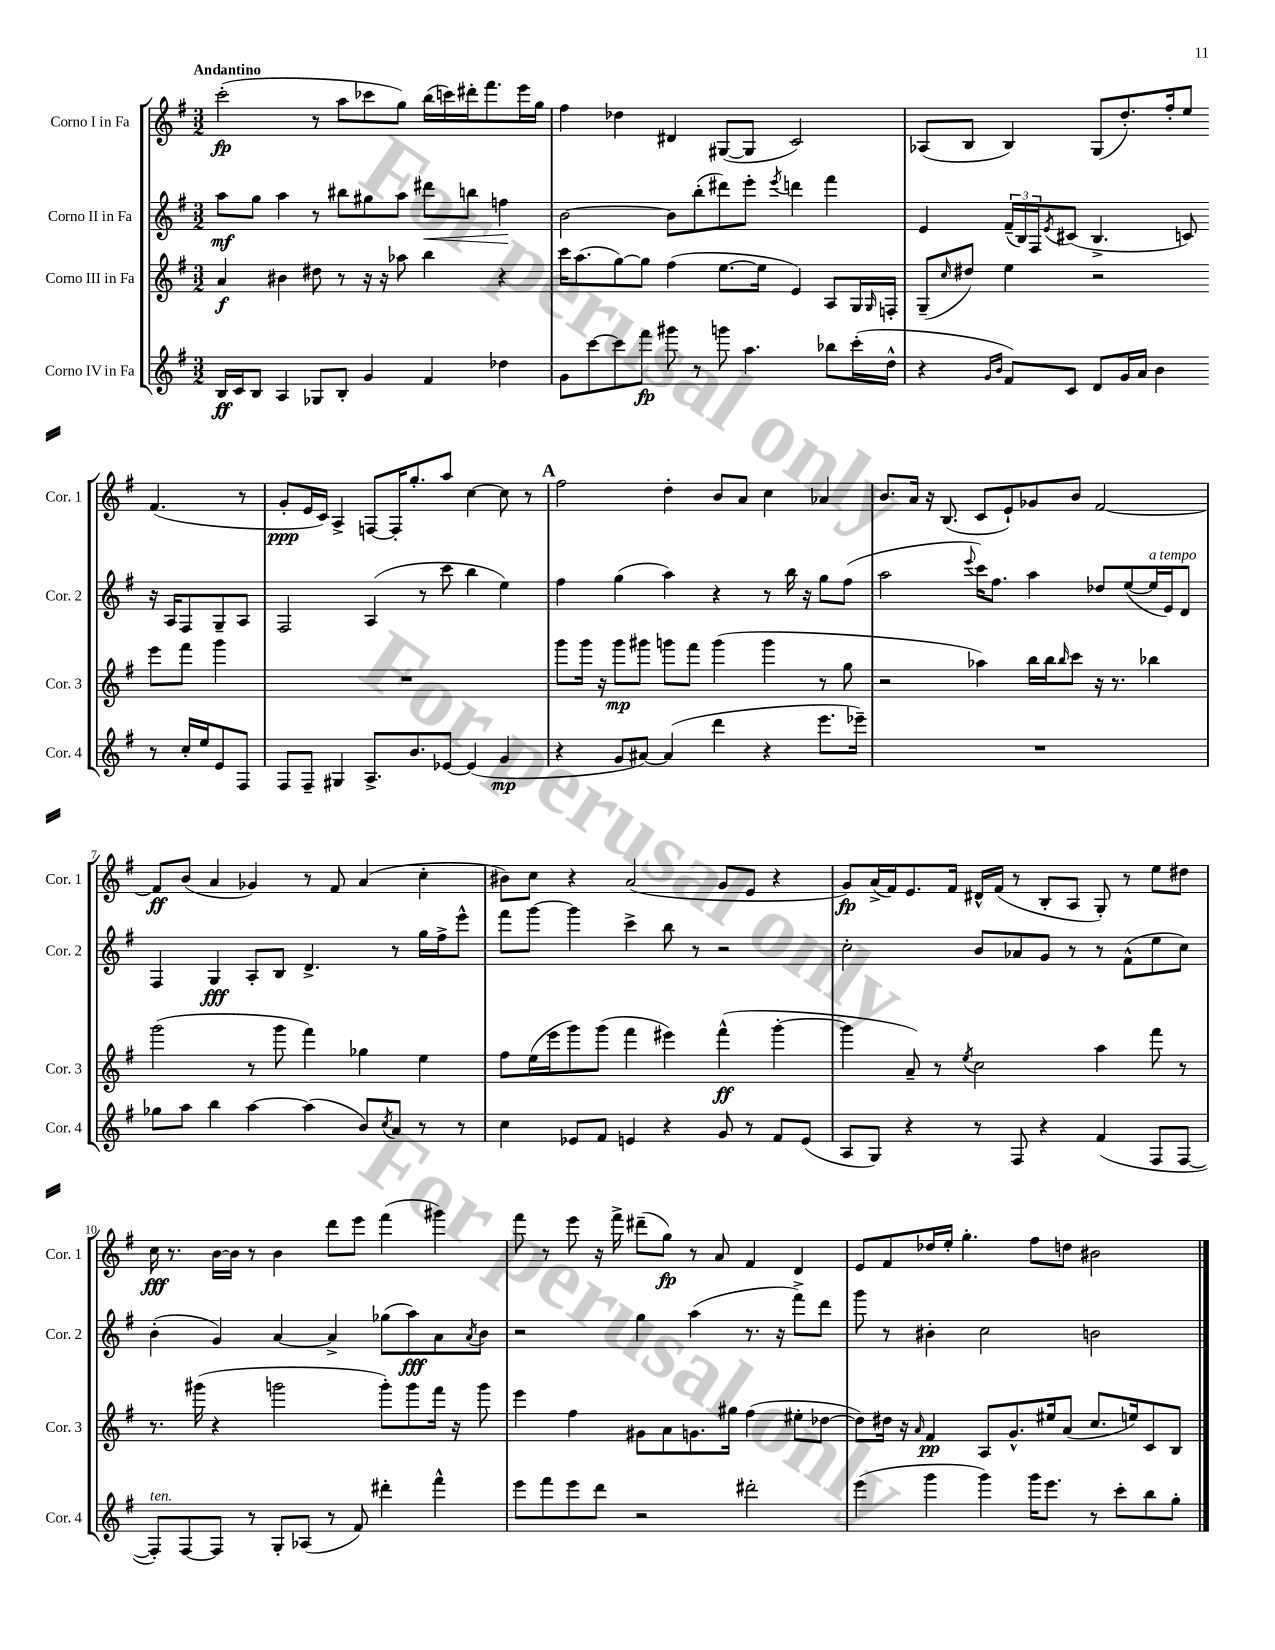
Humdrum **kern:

**kern	**kern	**kern	**kern
*staff4	*staff3	*staff2	*staff1
*clefG2	*clefG2	*clefG2	*clefG2
*k[f#]	*k[f#]	*k[f#]	*k[f#]
*M3/2	*M3/2	*M3/2	*M3/2
16B/LL	4a/	8aa\L	(2ccc'\
16c/J	.	.	.
8B/J	.	8gg\J	.
4A/	4b#\	4aa\	.
8G-/L	8dd#\	8r	8r
8B'/J	8r	8bb#\L	8aa\L
4g/	16r	8gg#\	8ccc-\
.	16r	.	.
.	8aa-\	8aa\J	8gg\J)
4f#/	4bb\	8ddd#\L	(16bb\LL
.	.	.	16ccc\)
.	.	8bb\J	16ddd#'\J
.	.	.	8.fff#\
4dd-\	4r	4ff\	.
.	.	.	16eee\L
.	.	.	16gg\JJ
=	=	=	=
8g\L	16ccc\LK	[2b\	4ff#\
.	(8.aa\	.	.
[8ccc\	.	.	.
8ccc\]	[8gg\)	.	4dd-\
8fff#\J	8gg\]J	.	.
8ggg#\	(4ff#\	8b\]L	4d#/
8r	.	(8bb'\	.
8ggg\	[8.ee\L	8ddd#\)	([8G#/L
4.aa\	.	8eee'\J	8G#/]J
.	16ee\]Jk	.	.
.	.	8qeee/	.
.	4e/)	4ddd\	2c/)
8bb-\L	8A/L	4fff#\	.
(16ccc'\L	16G/L	.	.
.	16qqG/	.	.
16dd^^\JJ	16F'/JJ	.	.
=	=	=	=
4r	(8G~/L	4e/	(8A-/L
.	16qqcc/	.	.
.	8dd#/J)	.	8B/J
16qqg/LL	.	.	.
16qqb/JJ	.	.	.
8f#/L)	4ee\	(24f#~/LL	4B/)
.	.	24B/)	.
.	.	24F#/J	.
.	.	8qe/	.
8c/J	.	(8c#/J	.
8d/L	2r	4.B^/	(8G/L
16g/L	.	.	8.dd'/)
16a/JJ	.	.	.
4b\	.	.	.
.	.	.	16ff#'/k
.	.	8c/)	8ee/J
8r	8eee\L	16r	(4.f#/
.	.	16A/LK	.
16cc'/LL	8fff#\J	8F#/	.
16ee/J	.	.	.
8e/	4ggg\	8G~/	.
8F#/J	.	8A/J	8r
=	=	=	=
8F#/L	1.r	2F#/	8g'/L
8F#~/J	.	.	16e/L
.	.	.	16c/JJ)
4G#/	.	.	4A^/
8.A^/L	.	(4A/	[8F/L
.	.	.	16F'/]K
8.b/	.	.	8.gg'/
.	.	8r	.
[8e-/J	.	8ccc\	8aa/J
(4e-/]	.	4bb\	[4cc\
4g/	.	4ee\)	8cc\]
.	.	.	8r
=	=	=	=
4r	8ggg\L	4ff#\	2ff#\
.	16ggg\Jk	.	.
.	16r	.	.
8g/L	8ggg\L	(4gg\	.
[8a#/J)	8ggg#\J	.	.
(4a#/]	8ggg\L	4aa\)	4dd'\
.	8fff#\J	.	.
4ddd\	(4ggg\	4r	8b/L
.	.	.	8a/J
4r	4ggg\	8r	4cc\
.	.	16bb\	.
.	.	16r	.
8.eee\L	8r	8gg\L	4a-/
.	8gg\	(8ff#\J	.
16eee-~\Jk)	.	.	.
=	=	=	=
1.r	2r	2aa\	8.b/L
.	.	.	16a/Jk
.	.	.	16r
.	.	.	(8.B/
.	.	8qqeee/	.
.	4aa-\)	16ccc\LK)	8c/L
.	.	8.ff#\J	.
.	.	.	8e`/)
.	16bb\LL	4aa\	8g-/
.	16bb\J	.	.
.	16qqbb/	.	.
.	8ccc\J	.	8b/J
.	16r	8dd-/L	[2f#/
.	8.r	.	.
.	.	([8ee/	.
.	4bb-\	16ee/]L	.
.	.	16e/J)	.
.	.	8d/J	.
=	=	=	=
8gg-\L	(2ggg\	4F#/	8f#/]L
8aa\J	.	.	(8b/J
4bb\	.	4G/	4a/
[4aa\	8r	8A'/L	4g-/)
.	8ggg\	8B/J	.
(4aa\]	4fff#\)	4.d^/	8r
.	.	.	8f#/
8b/L)	4gg-\	.	(4a/
8qcc/	.	.	.
8a/J	.	8r	.
8r	4ee\	16gg\LL	4cc'\
.	.	16ff#^\J	.
8r	.	8eee^^\J	.
=	=	=	=
4cc\	8ff#\L	8fff#\L	8b#\L)
.	(16ee\L	[8ggg\J	8cc\J
.	16eee\J	.	.
8e-/L	8ggg\)	4ggg\]	4r
8f#/J	(8ggg\J	.	.
4e/	4fff#\	4ccc^\	(2a/
4r	4eee#\)	8bb\	.
.	.	8r	.
8g/	(4fff#^^\	2r	8g/L
8r	.	.	8e/J
8f#/L	[4ggg'\	.	4r
(8e/J	.	.	.
=	=	=	=
8A/L	4ggg\]	2cc'\	8g/L)
8G/J)	.	.	(16a^/L
.	.	.	16f#/J)
4r	8a~/)	.	8.e/
.	8r	.	.
.	.	.	16f#/Jk
.	8qee/	.	.
8r	2cc\	8b/L	16d#^^/LL
.	.	.	(16f#/JJ
8F#/	.	8a-/	8r
4r	.	8g/J	8B'/L
.	.	8r	8A/J
(4f#/	4aa\	8r	8G'/)
.	.	(8f#^^\L	8r
8F#/L	8fff#\	8ee\	8ee\L
[8F#/J	8r	8cc\J)	8dd#\J
=	=	=	=
8F#'/]L)	8.r	(4b'\	16cc\
.	.	.	8.r
[8F#/	.	.	.
.	(16ggg#\	.	.
8F#/]J	4r	4g/)	[16b\LL
.	.	.	16b\]JJ
8r	.	.	8r
8G'/L	2ggg\	[4a/	4b\
(8A-/J	.	.	.
8r	.	4a^/]	8ddd\L
8f#/)	.	.	8eee\J
4ddd#'\	8ggg'\L)	(8gg-\L	(4fff#\
.	8ggg\	8aa\)	.
4fff#^^\	16fff#\Jk	8a\	4ggg#\)
.	16r	.	.
.	.	8qa/	.
.	8ggg\	8b\J	.
=	=	=	=
8eee\L	4eee\	2r	8fff#\
8fff#\	.	.	8r
8eee\	4ff#\	.	8eee\
8ddd\J	.	.	16r
.	.	.	16fff#^\
2r	8g#\L	4gg\	(8ddd#~\L
.	8a\	.	8gg\J)
.	8.g\	(4aa\	8r
.	.	.	8a/
.	16gg#\Jk	.	.
2ddd#'\	(4ff#\	8.r	4f#/
.	.	16r	.
.	8ee#'\L	8fff#^\L)	4d/
.	[8dd-\J	8ddd\J	.
=	=	=	=
(4eee\	8dd-\]L)	8ggg\	8e/L
.	16dd#\Jk	8r	8f#/
.	16r	.	.
.	16qqa/	.	.
4ggg\	4f#/	4b#'\	16dd-/L
.	.	.	16ee'/JJ
.	.	.	4.gg'\
4ggg\)	8A/L	2cc\	.
.	8.g^^/	.	.
16ggg\LK	.	.	8ff#\L
8.eee\J	16ee#/k	.	.
.	(8a/J	.	8dd\J
8r	8.cc/L	2b\	2b#\
8ccc'\L	.	.	.
.	16ee/k)	.	.
8bb\	8c/	.	.
8gg'\J	8B/J	.	.
==	==	==	==
*-	*-	*-	*-
